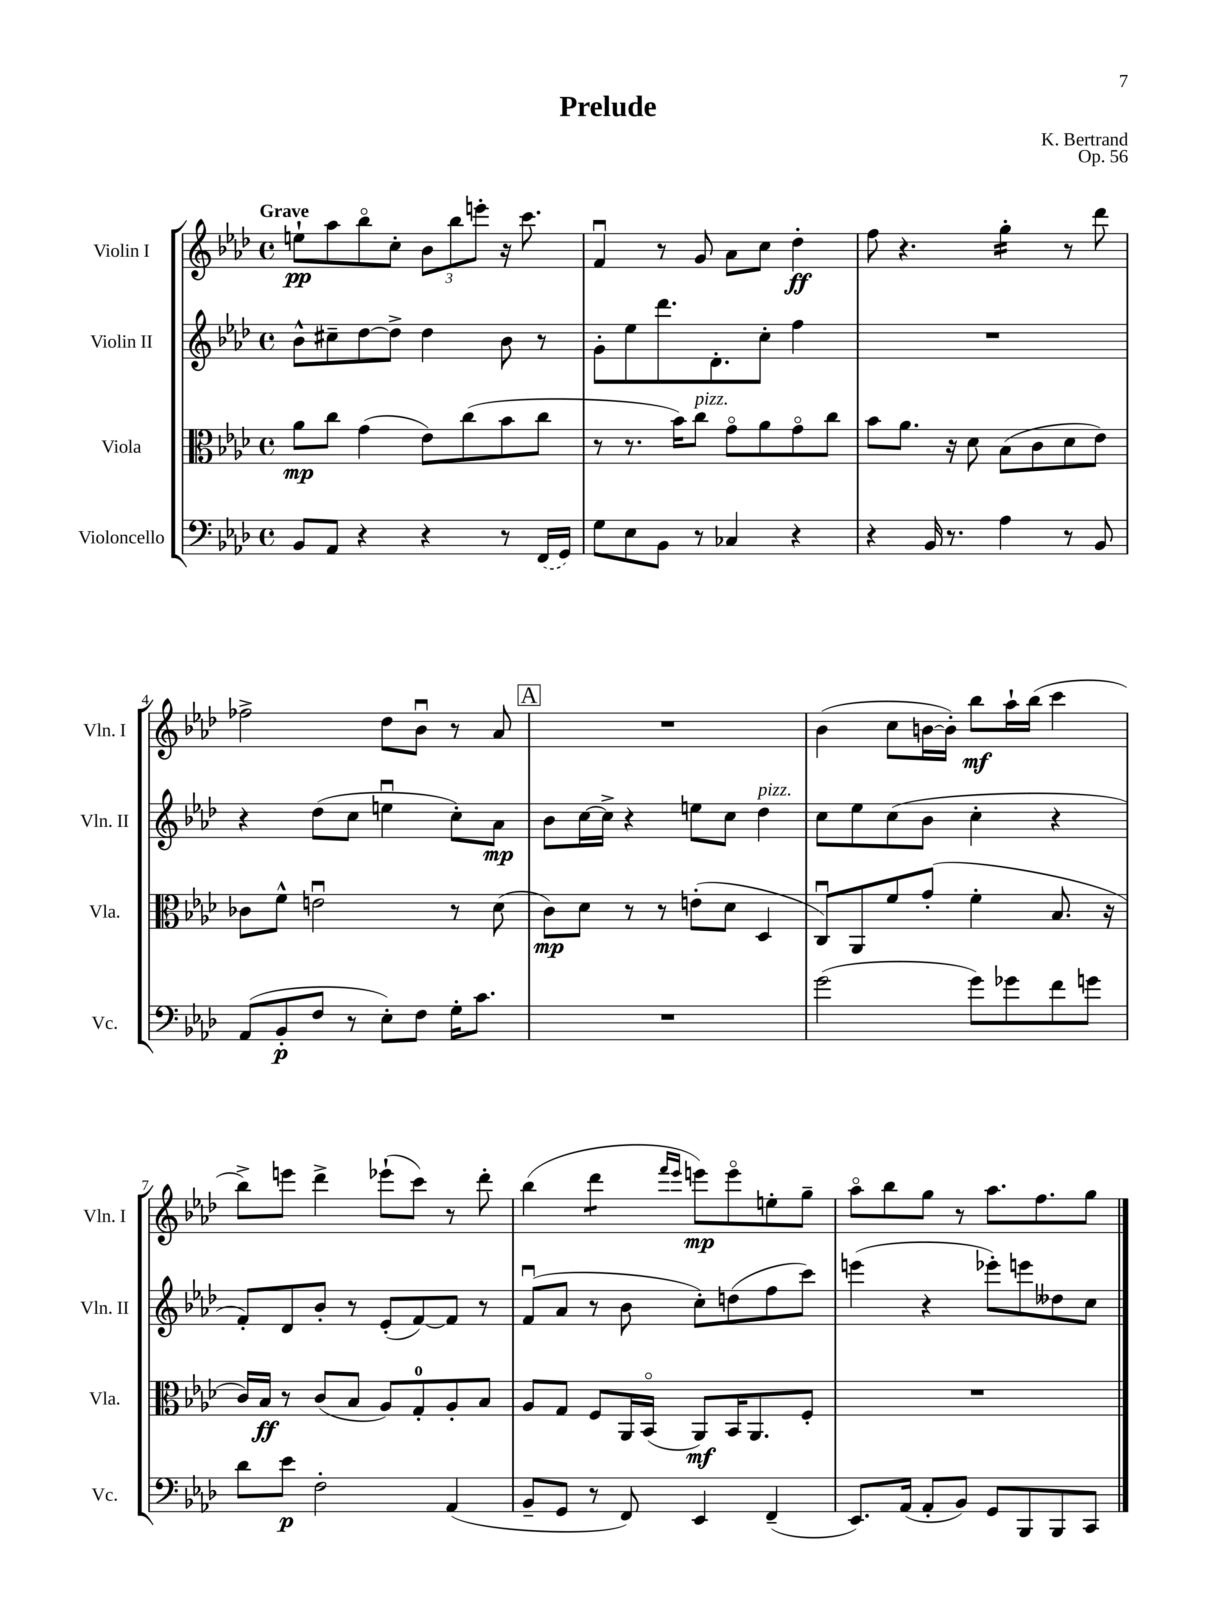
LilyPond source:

\header { title = "Prelude" composer = "K. Bertrand" opus = "Op. 56" }
<<
\new StaffGroup <<
\new Staff = "s0" \with { instrumentName = "Violin I" shortInstrumentName = "Vln. I" } {
    \clef treble \key aes \major \defaultTimeSignature \time 4/4 \tempo "Grave"
    e''8-!\pp aes''8 bes''8\flageolet c''8-. \tuplet 3/2 { bes'8 bes''8 e'''8-. } r16 c'''8. |
    f'4\downbow r8 g'8 aes'8 c''8 des''4-.\ff |
    f''8 r4. g''4:16-. r8 des'''8 |
    fes''2-> des''8 bes'8\downbow r8 aes'8 |
    \mark \markup { \box "A" } R1 |
    bes'4( c''8 b'16~ b'16-.) bes''8\mf aes''16-! bes''16( c'''4 |
    bes''8->) e'''8 des'''4-> ees'''8-!( c'''8) r8 des'''8-. |
    bes''4( des'''4:8 \grace { f'''16 ees'''16 } e'''8\mp) e'''8\flageolet e''8-. g''8-- |
    aes''8\flageolet bes''8 g''8 r8 aes''8. f''8. g''8 \bar "|." |
}
\new Staff = "s1" \with { instrumentName = "Violin II" shortInstrumentName = "Vln. II" } {
    \clef treble \key aes \major \defaultTimeSignature \time 4/4
    bes'8-^ cis''8-- des''8~ des''8-> des''4 bes'8 r8 |
    g'8-. ees''8 des'''8. des'8.-. c''8-. f''4 |
    R1 |
    r4 des''8( c''8 e''4\downbow c''8-.) aes'8\mp |
    \mark \markup { \box "A" } bes'8 c''16~ c''16-> r4 e''8 c''8 des''4^\markup { \italic "pizz." } |
    c''8 ees''8 c''8( bes'8 c''4-. r4 |
    f'8-.) des'8 bes'8-. r8 ees'8-.( f'8~) f'8 r8 |
    f'8\downbow( aes'8 r8 bes'8 c''8-.) d''8( f''8 c'''8) |
    e'''4( r4 ees'''8-.) e'''8 deses''8 c''8 \bar "|." |
}
\new Staff = "s2" \with { instrumentName = "Viola" shortInstrumentName = "Vla." } {
    \clef alto \key aes \major \defaultTimeSignature \time 4/4
    aes'8\mp c''8 g'4( ees'8) c''8( bes'8 c''8 |
    r8 r8. bes'16) c''8^\markup { \italic "pizz." } g'8\flageolet aes'8 g'8\flageolet c''8 |
    bes'8 aes'8. r16 des'8 bes8( c'8 des'8 ees'8) |
    ces'8 f'8-^ e'2\downbow r8 des'8( |
    \mark \markup { \box "A" } c'8\mp) des'8 r8 r8 e'8-.( des'8 des4 |
    c8\downbow) aes,8 f'8 g'8-.( f'4-. bes8. r16 |
    c'16) bes16\ff r8 c'8( bes8 aes8) g8-0-. aes8-. bes8 |
    aes8 g8 f8 aes,16 bes,16\flageolet( aes,8\mf) bes,16 aes,8. f8-. |
    R1 \bar "|." |
}
\new Staff = "s3" \with { instrumentName = "Violoncello" shortInstrumentName = "Vc." } {
    \clef bass \key aes \major \defaultTimeSignature \time 4/4
    bes,8 aes,8 r4 r4 r8 \once \slurDashed f,16( g,16) |
    g8 ees8 bes,8 r8 ces4 r4 |
    r4 bes,16 r8. aes4 r8 bes,8 |
    aes,8( bes,8-.\p f8 r8 ees8-.) f8 g16-. c'8. |
    \mark \markup { \box "A" } R1 |
    g'2( g'8) ges'8 f'8 g'8 |
    des'8 ees'8\p f2-. aes,4( |
    bes,8-- g,8 r8 f,8) ees,4 f,4--( |
    ees,8.) aes,16( aes,8-. bes,8) g,8 bes,,8 bes,,8 c,8 \bar "|." |
}
>>
>>
